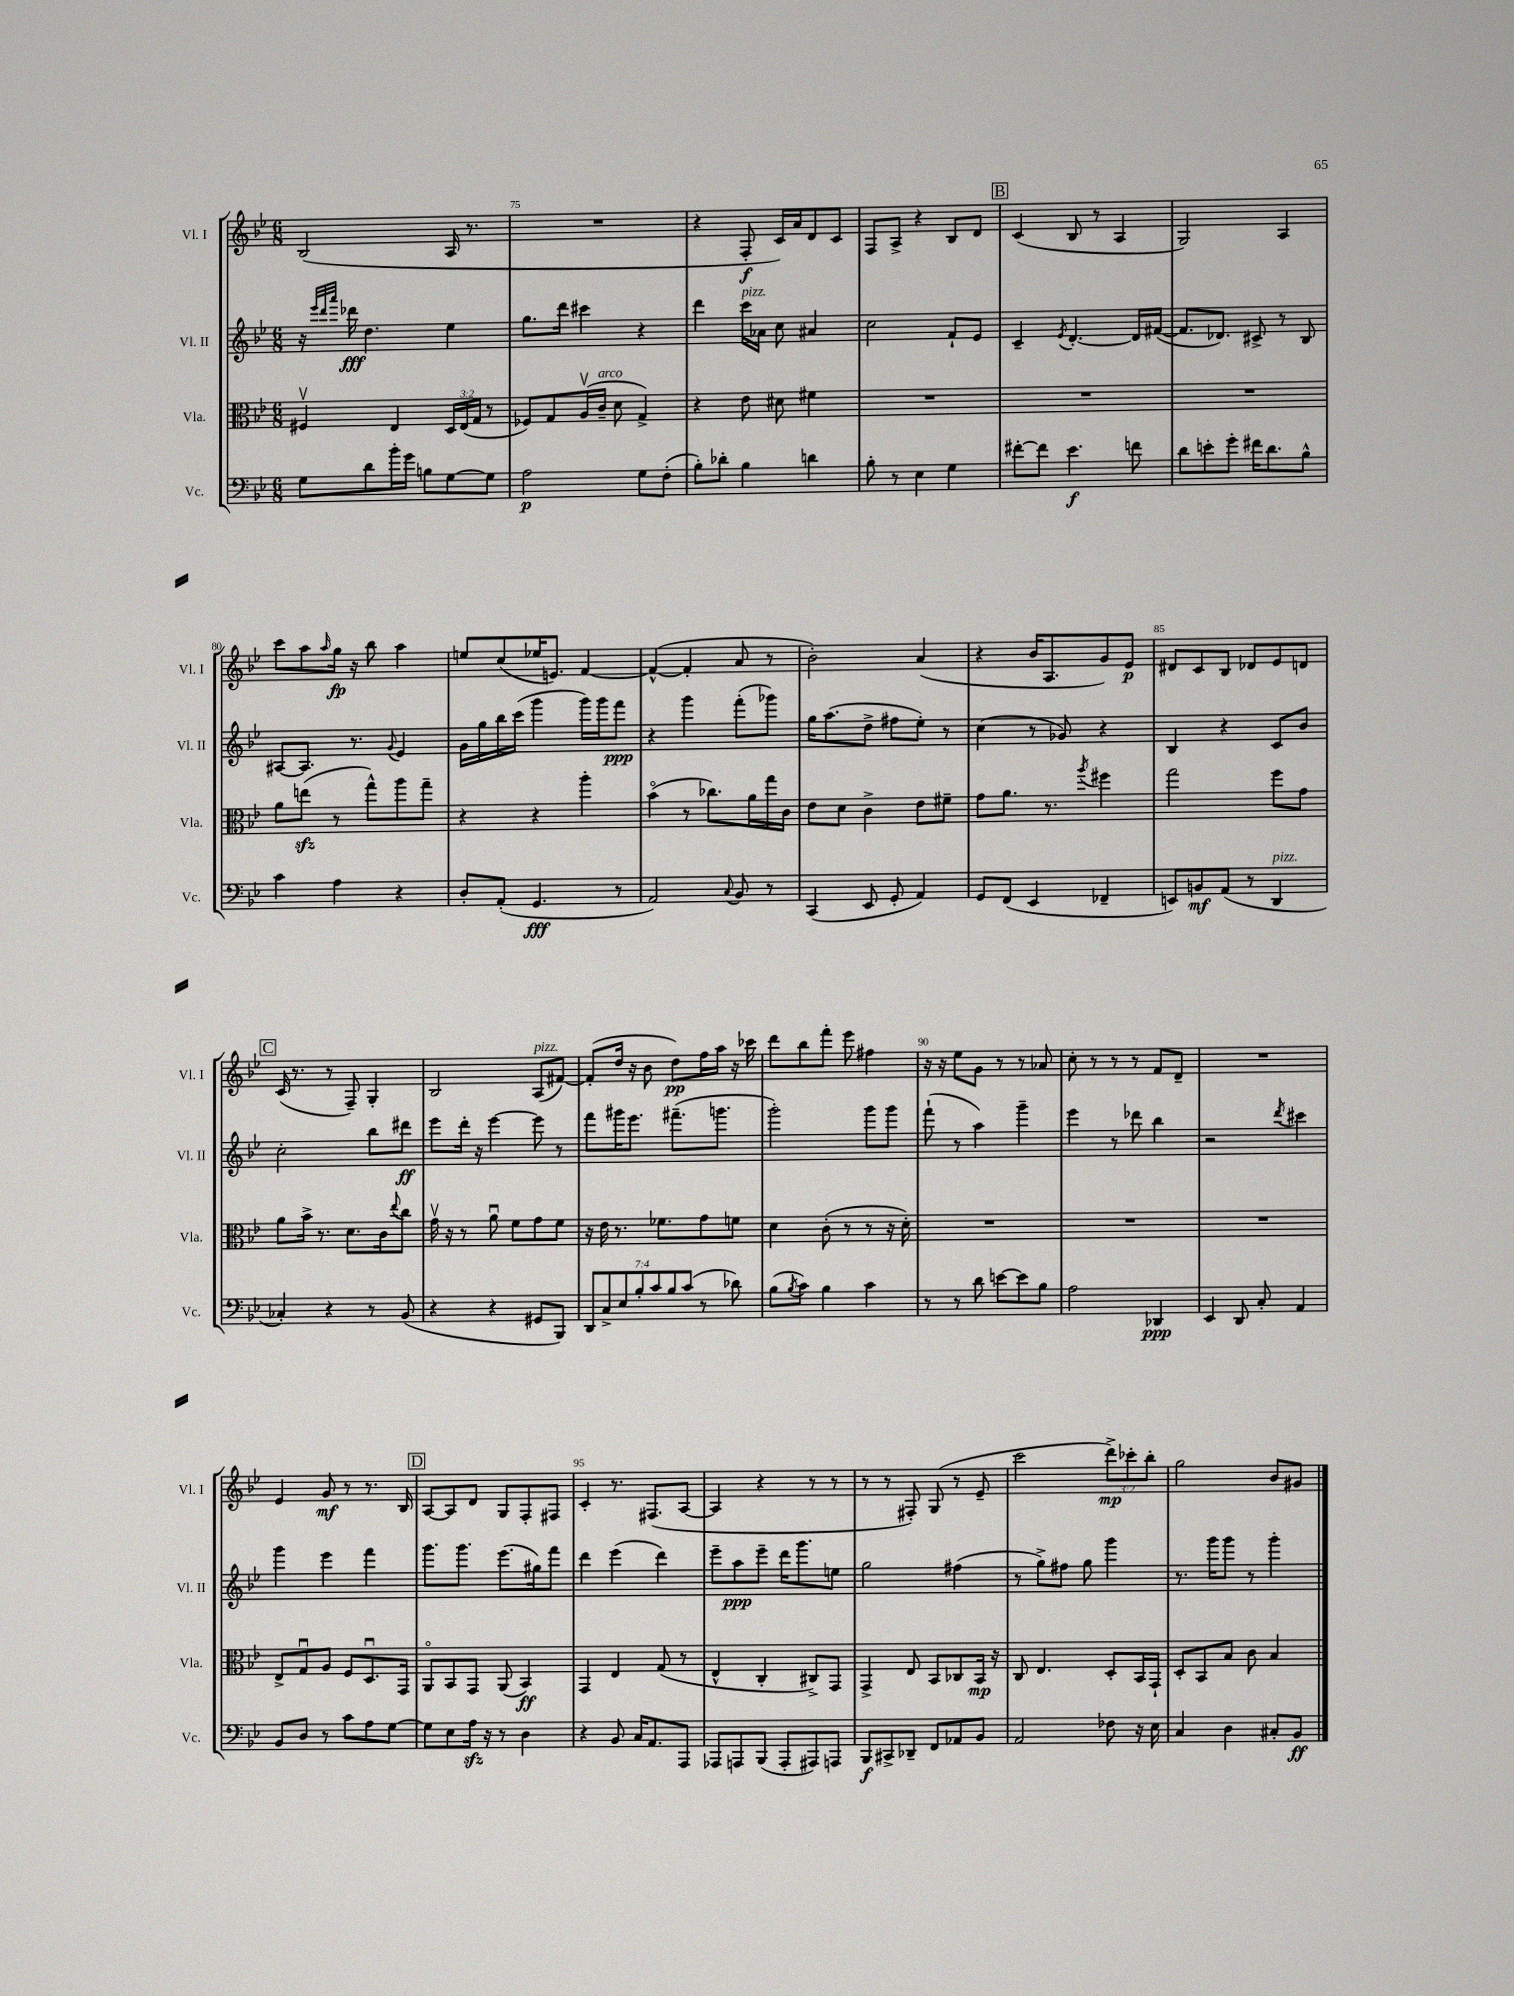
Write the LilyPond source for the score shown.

<<
\new StaffGroup <<
\new Staff = "s0" \with { instrumentName = "Vl. I" shortInstrumentName = "Vl. I" } {
    \clef treble \key bes \major \numericTimeSignature \time 6/8 \override Staff.TupletNumber.text = #tuplet-number::calc-fraction-text
    bes2( a16 r8. |
    R2. |
    r4 f8-.\f c'16) a'16 d'8 c'8 |
    f8 a8-> r4 bes8 d'8 |
    \mark \markup { \box "B" } c'4( bes8 r8 a4 |
    g2) a4 |
    c'''8 a''8 \grace { a''16 } g''16\fp r16 bes''8 a''4 |
    e''8 c''8( ees''16 e'8.) f'4~ |
    f'4~-^( f'4-. a'8 r8 |
    bes'2-.) a'4( |
    r4 bes'16 a8. g'8) ees'8\p |
    dis'8 c'8 bes8 des'8 ees'8 d'8 |
    \mark \markup { \box "C" } c'16( r8. r8 f8--) g4-. |
    bes2 a8^\markup { \italic "pizz." }( fis'8~) |
    fis'8-.( d''16 r16 bes'8 d''8\pp) f''16 a''16 r16 ces'''16 |
    d'''8 bes''8 f'''8-. ees'''8 fis''4 |
    r16 r16 ees''8 g'8 r8 r8 aes'8 |
    c''8-. r8 r8 r8 f'8 d'8-- |
    R2. |
    ees'4 g'8\mf r8 r8. bes16 |
    \mark \markup { \box "D" } a8~ a8 d'8 g8 f8-. fis8 |
    c'4-. r8. fis8.( a8~ |
    a4 r4 r8 r8 |
    r8 r8 fis8-.) g8( r8 ees'8-- |
    c'''2 \tuplet 3/2 { d'''8->\mp) ces'''8-. bes''8-. } |
    g''2 bes'8 gis'8 \bar "|." |
}
\new Staff = "s1" \with { instrumentName = "Vl. II" shortInstrumentName = "Vl. II" } {
    \clef treble \key bes \major \numericTimeSignature \time 6/8
    r16 \grace { ees'''32 d'''32 a'''32 } des'''16\fff d''4. ees''4 |
    g''8. d'''16 cis'''4 r4 |
    d'''4 c'''16^\markup { \italic "pizz." } aes'16 c''8 ais'4 |
    c''2 f'8-! ees'8 |
    \mark \markup { \box "B" } c'4-- \acciaccatura { ees'8 } d'4.~-. d'16 fis'16~( |
    fis'8. des'8.) cis'8-> r8 bes8 |
    ais8~ ais8. r8. \appoggiatura { g'8 } ees'4 |
    g'16 g''16 bes''16 c'''16( g'''4 g'''16) g'''16 f'''8\ppp |
    r4 g'''4 f'''8-.( ges'''8) |
    g''16 a''8.( d''8-> fis''8 ees''8-.) r8 |
    c''4( r8 ges'8) r4 |
    bes4 r4 c'8 bes'8 |
    \mark \markup { \box "C" } c''2-. bes''8 dis'''8\ff |
    ees'''8 d'''16-. r16 ees'''4~ ees'''8 r8 |
    f'''8 gis'''16 ees'''8. fis'''8.--( g'''8. |
    g'''2-.) g'''8 g'''8 |
    f'''8-!( r8 a''4) g'''4-- |
    ees'''4 r8 des'''8 bes''4 |
    r2 \acciaccatura { d'''8 } cis'''4 |
    g'''4 ees'''4 f'''4 |
    \mark \markup { \box "D" } g'''8. g'''8. ees'''8.( gis''16) f'''8 |
    d'''4 ees'''4( d'''4) |
    ees'''8-- a''8\ppp ees'''8-- d'''16 g'''8. e''8 |
    g''2 fis''4( |
    r8 g''8->) fis''8 g''8 g'''4 |
    r8. g'''16 g'''8 r8 g'''4-. \bar "|." |
}
\new Staff = "s2" \with { instrumentName = "Vla." shortInstrumentName = "Vla." } {
    \clef alto \key bes \major \numericTimeSignature \time 6/8 \override Staff.TupletNumber.text = #tuplet-number::calc-fraction-text
    fis4\upbow ees4 \tuplet 3/2 { d16 ees16( g16 } r8 |
    fes8) g8 a16\upbow( c'16--^\markup { \italic "arco" } d'8 g4->) |
    r4 ees'8 dis'8 fis'4 |
    R2. |
    \mark \markup { \box "B" } R2. |
    R2. |
    a'8 e''8\sfz( r8 g''8-^) a''8 g''8-- |
    r4 r4 a''4-. |
    bes'4\flageolet( r8 ces''8.) a'16 g''16 c'16 |
    ees'8 d'8 c'4-> ees'8 fis'8-- |
    g'8 a'8. r8. \acciaccatura { a''8 } fis''4 |
    g''2 f''8 g'8 |
    \mark \markup { \box "C" } a'8 bes'16-> r8. d'8. c'16 \appoggiatura { ees''8 } c''8 |
    g'16\upbow r16 r8 a'8\downbow f'8 g'8 f'8 |
    r16 ees'16 r8. fes'8. g'8 f'8 |
    d'4 c'8-.( r8 r8 r16 d'16-.) |
    R2. |
    R2. |
    R2. |
    ees8-> g8\downbow a8 f8 d8.\downbow g,16 |
    \mark \markup { \box "D" } a,8\flageolet bes,8 g,8 a,8( bes,4\ff) |
    g,4 ees4 g8( r8 |
    ees4-^ c4-. cis8->) g,8 |
    g,4-> ees8 bes,8 ces8 bes,16\mp r16 |
    c8 ees4. d8-. bes,16 g,16-! |
    d8-. bes,8 bes8 c'8 bes4 \bar "|." |
}
\new Staff = "s3" \with { instrumentName = "Vc." shortInstrumentName = "Vc." } {
    \clef bass \key bes \major \numericTimeSignature \time 6/8 \override Staff.TupletNumber.text = #tuplet-number::calc-fraction-text
    g8 d'8 bes'16-. g'16 b8 g8~ g8 |
    a2\p g8 f8-.( |
    bes8-.) des'8-. bes4 d'4 |
    bes8-. r8 ees4 g4 |
    \mark \markup { \box "B" } fis'8~-. fis'8 ees'4.\f f'8 |
    d'8 e'8-. g'8-. fis'16 d'8. bes8-^ |
    c'4 a4 r4 |
    d8-. a,8-.( g,4.\fff r8 |
    a,2) \appoggiatura { c8 } bes,8 r8 |
    c,4( ees,8 g,8-. a,4) |
    g,8 f,8( ees,4 fes,4-- |
    e,8) b,8\mf a,8( r8 d,4^\markup { \italic "pizz." } |
    \mark \markup { \box "C" } ces4-.) r4 r8 bes,8( |
    r4 r4 gis,8 bes,,8) |
    \tuplet 7/4 { d,8 c8-> ees8 bes8-. c'8 bes8 c'8( } r8 des'8) |
    bes8( \acciaccatura { bes8 } c'8) bes4 c'4 |
    r8 r8 d'8 e'8~ e'8 bes8 |
    a2 des,4\ppp |
    ees,4 d,8 c8-. a,4 |
    bes,8 d8 r8 c'8 a8 g8~ |
    \mark \markup { \box "D" } g8 ees8 a16\sfz r16 r8 d4 |
    r4 bes,8 c16 a,8. a,,8 |
    aes,,8 a,,8 bes,,8( a,,8-. ais,,8) a,,8 |
    bes,,8\f cis,8-> des,8-- f,8 aes,8 bes,8 |
    a,2 fes8 r16 ees16 |
    c4 d4 cis8-. bes,8\ff \bar "|." |
}
>>
>>
\layout { \context { \Score currentBarNumber = #74 \override BarNumber.break-visibility = ##(#f #t #t) barNumberVisibility = #(every-nth-bar-number-visible 5) } }
